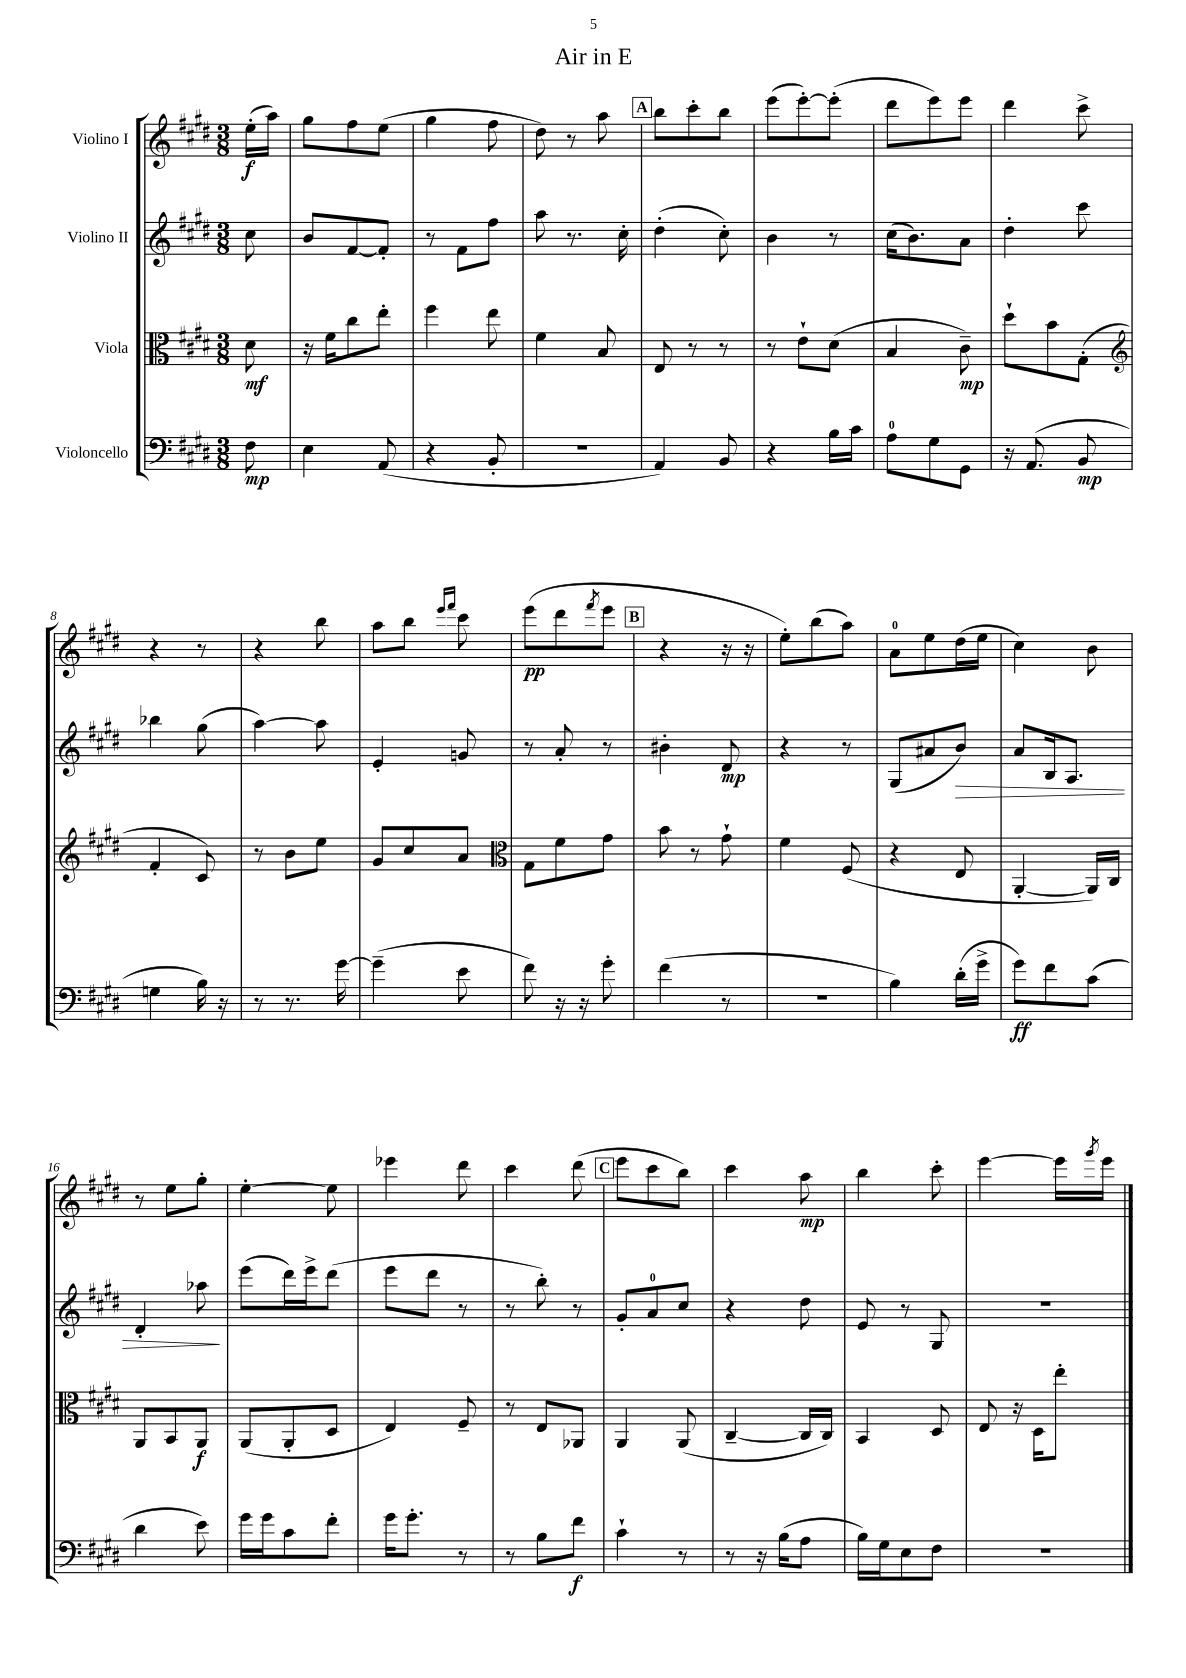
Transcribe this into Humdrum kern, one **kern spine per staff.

**kern	**kern	**kern	**kern
*staff4	*staff3	*staff2	*staff1
*clefF4	*clefC3	*clefG2	*clefG2
*k[f#c#g#d#]	*k[f#c#g#d#]	*k[f#c#g#d#]	*k[f#c#g#d#]
*M3/8	*M3/8	*M3/8	*M3/8
8F#	8d#	8cc#	(16ee'
.	.	.	16aa)
=	=	=	=
4E	16r	8b	8gg#
.	16f#	.	.
.	8cc#	[8f#	8ff#
(8AA	8ee'	8f#']	(8ee
=	=	=	=
4r	4ff#	8r	4gg#
.	.	8f#	.
8BB'	8ee	8ff#	8ff#
=	=	=	=
4.r	4f#	8aa	8dd#)
.	.	8.r	8r
.	8B	.	8aa
.	.	16cc#'	.
=	=	=	=
4AA)	8E	(4dd#'	8bb
.	8r	.	8ccc#'
8BB	8r	8cc#')	8bb
=	=	=	=
4r	8r	4b	(8eee
.	8e`	.	[8eee')
16B	(8d#	8r	(8eee']
16c#	.	.	.
=	=	=	=
8A	4B	(16cc#	8ddd#
.	.	8.b)	.
8G#	.	.	8eee)
8GG#	8c#~)	8a	8eee
=	=	=	=
16r	8dd#`	4dd#'	4ddd#
(8.AA	.	.	.
.	8b	.	.
8BB	(8G#'	8ccc#	8ccc#^
=	=	=	=
*	*clefG2	*	*
4G	4f#'	4bb-	4r
16B)	8c#)	(8gg#	8r
16r	.	.	.
=	=	=	=
8r	8r	[4aa)	4r
8.r	8b	.	.
.	8ee	8aa]	8bb
[16g#	.	.	.
=	=	=	=
(4g#~]	8g#	4e'	8aa
.	8cc#	.	8bb
.	.	.	16qqeee
.	.	.	16qqfff#
8e	8a	8g	8ccc#
=	=	=	=
*	*clefC3	*	*
8f#)	8G#	8r	(8eee
16r	8f#	8a'	8ddd#
16r	.	.	.
.	.	.	8qfff#
8g#'	8g#	8r	8eee
=	=	=	=
(4f#	8b	4b#'	4r
.	8r	.	.
8r	8g#`	8d#	16r
.	.	.	16r
=	=	=	=
4.r	4f#	4r	8ee')
.	.	.	(8bb
.	(8F#	8r	8aa)
=	=	=	=
4B)	4r	(8G#	8a
.	.	8a#	8ee
(16d#'	8E	8b)	(16dd#
16g#^	.	.	16ee
=	=	=	=
8g#)	[4AA'	8a	4cc#)
8f#	.	16B	.
.	.	8.A	.
(8c#	16AA])	.	8b
.	16C#	.	.
=	=	=	=
4d#	8AA	4d#'	8r
.	8BB	.	8ee
8e)	8AA	8aa-	8gg#'
=	=	=	=
16g#	(8AA	(8eee	[4ee'
16g#	.	.	.
8c#	8AA'	16ddd#)	.
.	.	16eee^	.
8f#'	8D#	(8ddd#	8ee]
=	=	=	=
16g#	4E)	8eee	4eee-
8.g#'	.	.	.
.	.	8ddd#	.
8r	8F#~	8r	8ddd#
=	=	=	=
8r	8r	8r	4ccc#
8B	8E	8bb')	.
8f#	8AA-	8r	(8ddd#
=	=	=	=
4c#`	4AA	8g#'	8eee
.	.	8a	8ccc#
8r	(8AA	8cc#	8bb)
=	=	=	=
8r	[4C#~	4r	4ccc#
16r	.	.	.
(16B	.	.	.
8A	16C#]	8dd#	8aa
.	16C#)	.	.
=	=	=	=
16B)	4BB	8e	4bb
16G#	.	.	.
8E	.	8r	.
8F#	8D#	8G#	8ccc#'
=	=	=	=
4.r	8E	4.r	[4eee
.	16r	.	.
.	16D#	.	.
.	8ee'	.	16eee]
.	.	.	8qggg#
.	.	.	16eee
==	==	==	==
*-	*-	*-	*-
